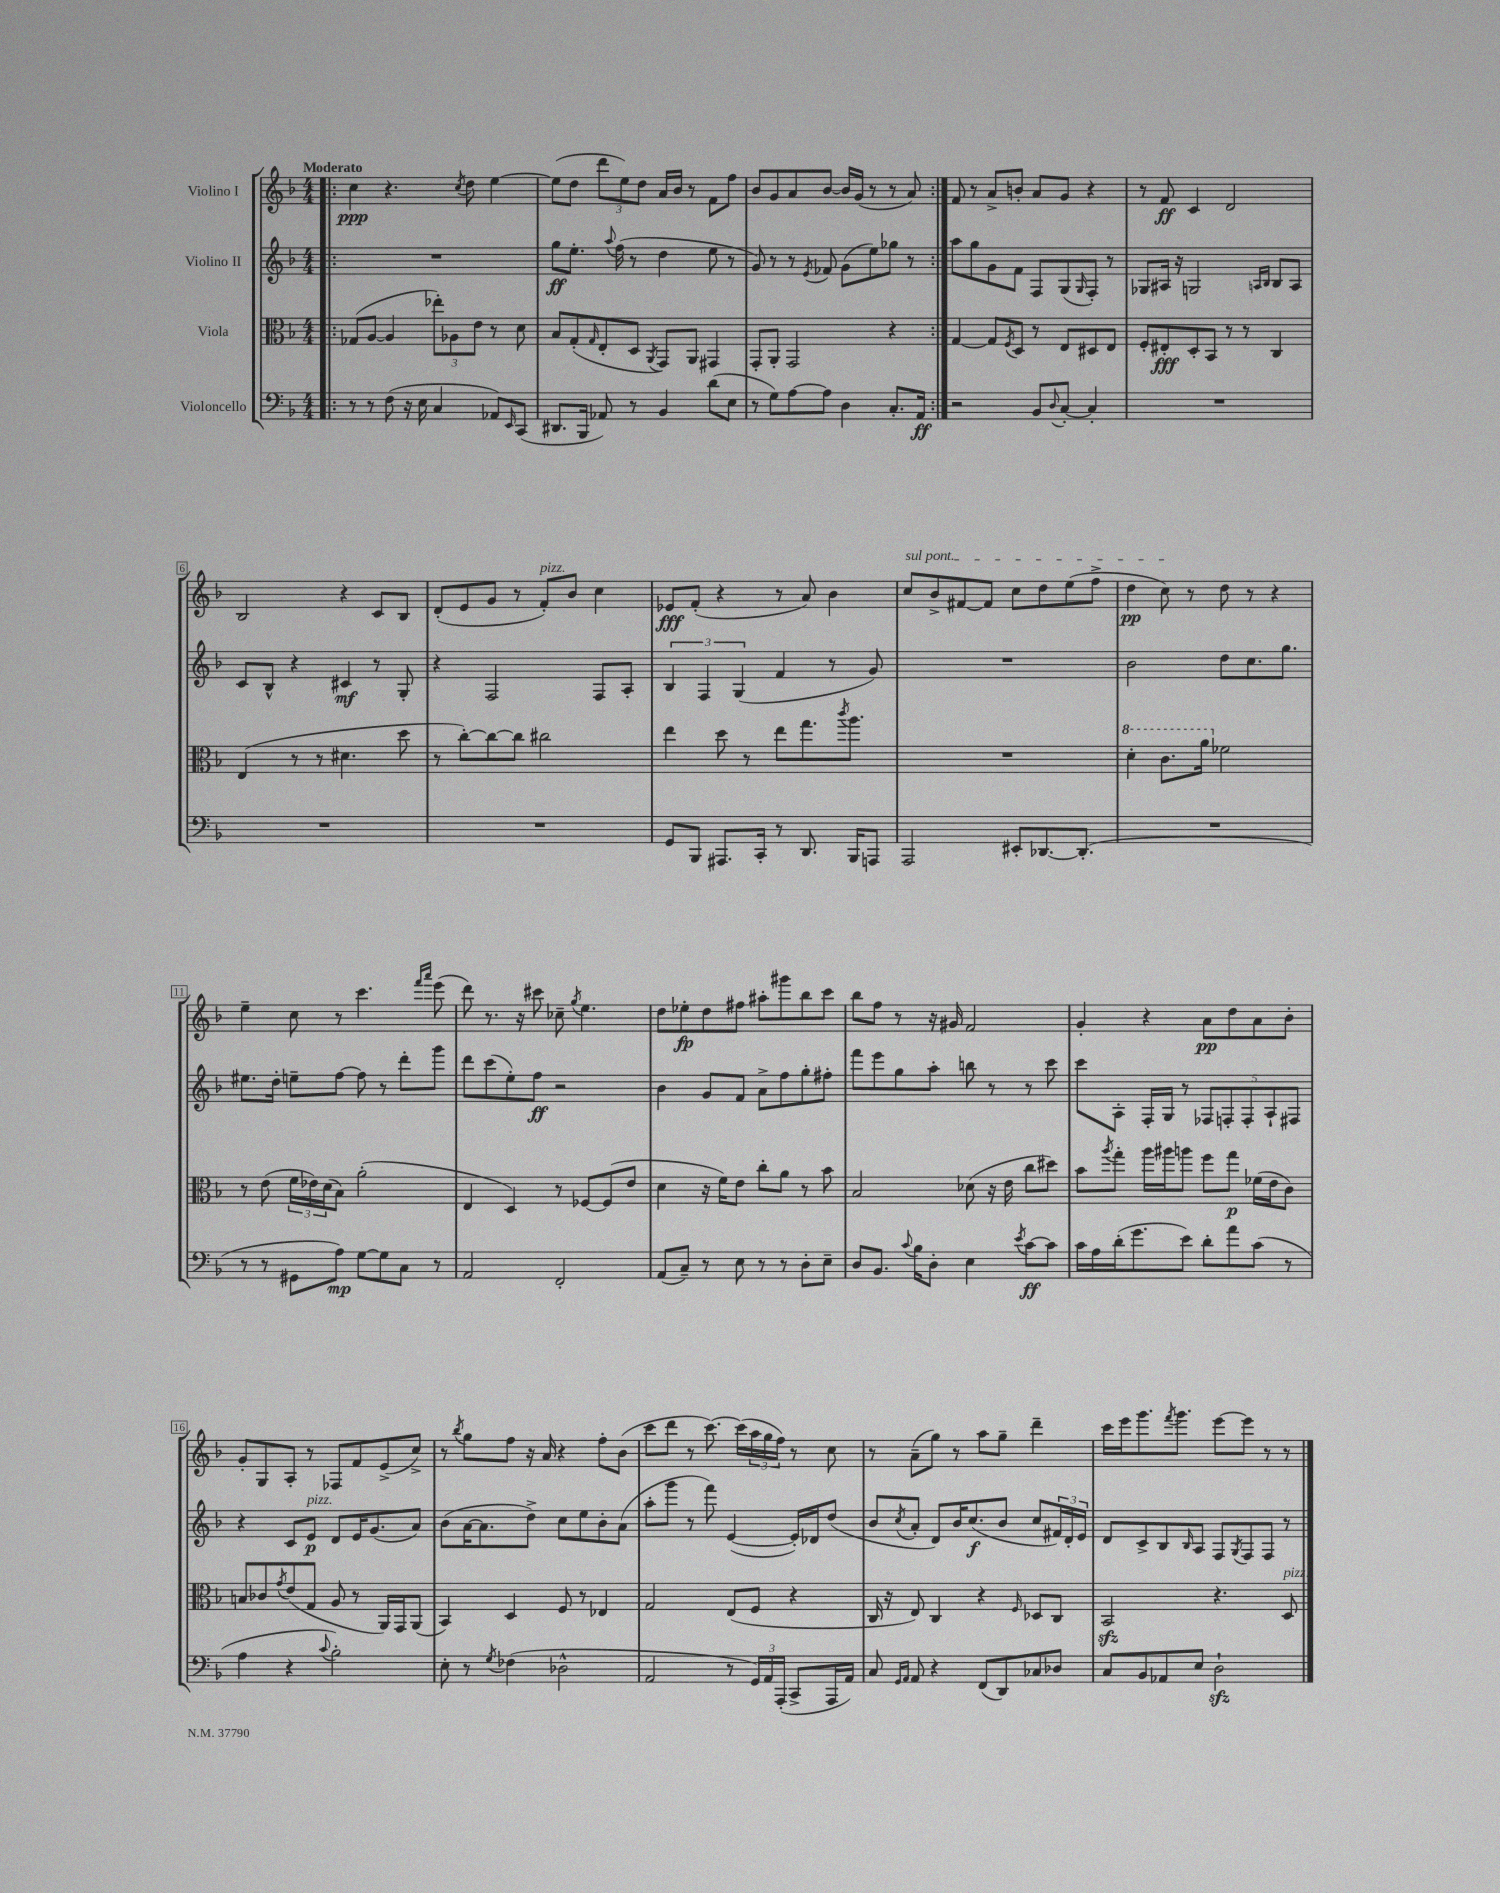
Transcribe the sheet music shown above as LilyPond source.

<<
\new StaffGroup <<
\new Staff = "s0" \with { instrumentName = "Violino I" } {
    \clef treble \key f \major \numericTimeSignature \time 4/4 \tempo "Moderato"
    \repeat volta 2 { \bar ".|:" c''4\ppp r4. \acciaccatura { c''8 } d''8 e''4~ |
    e''8( d''8 \tuplet 3/2 { d'''8 e''8) d''8 } a'16 bes'16 r8 f'8 f''8 |
    bes'8 g'8 a'8 bes'8~ bes'16 g'16( r8 r8 a'8) | }
    f'8 r8 a'8-> b'8-. a'8 g'8 r4 |
    r8 f'8\ff c'4 d'2 |
    bes2 r4 c'8 bes8 |
    d'8-.( e'8 g'8 r8 f'8-.^\markup { \italic "pizz." }) bes'8 c''4 |
    ees'8\fff f'8-.( r4 r8 a'8) bes'4 |
    \once \override TextSpanner.bound-details.left.text = \markup { \italic "sul pont." } c''8\startTextSpan bes'8-> fis'8~ fis'8 c''8 d''8 e''8( f''8-> |
    d''4\pp c''8\stopTextSpan) r8 d''8 r8 r4 |
    e''4-- c''8 r8 c'''4. \grace { f'''16 a'''16 } e'''8( |
    d'''8) r8. r16 cis'''8 ces''8-- \acciaccatura { g''8 } e''4. |
    d''8 ees''8-.\fp d''8 fis''8 ais''8-. gis'''8 bes''8 c'''8 |
    bes''8 f''8 r8 r16 gis'16 f'2 |
    g'4-. r4 a'8\pp d''8 a'8 bes'8-. |
    g'8-. g8 a8-. r8 fes8 f'8 e'8->( c''8->) |
    r8 \acciaccatura { bes''8 } g''8 f''8 r16 a'16 r4 f''8-. bes'8( |
    c'''8 d'''8 r8 c'''8.~) c'''16( \tuplet 3/2 { a''16 g''16 f''16) } r8 c''8 |
    r8 a'8--( g''8) r8 a''8 g''8-- d'''4-- |
    c'''16 e'''16 g'''8. \acciaccatura { f'''8 } g'''8. e'''8~ e'''8 r8 r8 \bar "|." |
}
\new Staff = "s1" \with { instrumentName = "Violino II" } {
    \clef treble \key f \major \numericTimeSignature \time 4/4
    \repeat volta 2 { \bar ".|:" R1 |
    g''8\ff e''8.-. \appoggiatura { a''8 } f''16( r8 d''4 e''8 r8 |
    g'8) r8 r8 \acciaccatura { e'8 } fes'8 g'8( e''8) ges''8 r8 | }
    a''8 g''8 g'8 f'8 f8 g8( \grace { g16 } f8-.) r8 |
    ges8 ais16 r16 g2 \grace { a16 bes16 } bes8 a8 |
    c'8 bes8-^ r4 cis'4\mf r8 g8-. |
    r4 f2 f8 a8-. |
    \tuplet 3/2 { bes4 f4 g4( } f'4 r8 g'8) |
    R1 |
    bes'2 d''8 c''8. g''8. |
    eis''8. d''16-. e''8-- f''8~ f''8 r8 d'''8-. g'''8 |
    d'''8 c'''8( e''8-.) f''8\ff r2 |
    bes'4 g'8 f'8 a'8-> f''8 g''8-. fis''8-. |
    f'''8 e'''8 g''8 a''8-. b''8 r8 r8 c'''8 |
    c'''8 a8-. f16-. g16 r8 \tuplet 5/4 { fes8 f8-. f8-. a8-! fis8 } |
    r4 c'8 e'8\p^\markup { \italic "pizz." } d'8 e'16 g'8.( a'8) |
    bes'8( a'16~ a'8. d''8->) c''8 e''8 bes'8-. a'8( |
    a''8-. g'''8 r8 f'''8) e'4~( e'16-.) des'16 d''8( |
    bes'8 \acciaccatura { c''8 } a'8-. d'8) bes'16 c''8.\f( bes'8 c''8 \tuplet 3/2 { fis'16) d'16-. e'16 } |
    d'8 c'8-> bes8 \grace { bes16 } a8 f8 \acciaccatura { g8 } f8 f8 r8 \bar "|." |
}
\new Staff = "s2" \with { instrumentName = "Viola" } {
    \clef alto \key f \major \numericTimeSignature \time 4/4
    \repeat volta 2 { \bar ".|:" ges8( a8~ a4 \tuplet 3/2 { ees''8-.) aes8 e'8 } r8 d'8 |
    bes8 g8-.( \grace { g16 } e8-. d8 \acciaccatura { a,8 } g,8) a,8 gis,4 |
    g,8-. a,8-. g,2 r4 | }
    g4~ g8 \acciaccatura { f8 } d8 r8 e8 dis8 e8 |
    f8-. eis8-.\fff d8-. bes,8 r8 r8 c4 |
    e4( r8 r8 dis'4. d''8 |
    r8 c''8~-.) c''8~ c''8 cis''2 |
    e''4 d''8 r8 e''8 g''8. \acciaccatura { c'''8 } a''8. |
    R1 |
    \ottava #1 d''4-. c''8. a''16 \ottava #0 fes'2 |
    r8 e'8( \tuplet 3/2 { f'16 ees'16) d'16( } bes8) a'2-.( |
    e4 d4) r8 fes8~ fes8( e'8 |
    d'4 r16 f'16) e'8 c''8-. a'8 r8 bes'8 |
    bes2 des'8( r16 e'16 c''8 dis''8) |
    bes'8 \acciaccatura { a''8 } g''8-. a''16 ais''16 a''8 f''8 g''8\p fes'16( e'16 c'8) |
    b8 ces'8 \acciaccatura { g'8 } e'8( g8 a8 r8 a,16) g,16 a,8( |
    bes,4) d4 f8 r8 ees4 |
    g2 e8( f8 r4 |
    c16 r16 e8) c4 r4 \grace { f16 } des8 c8 |
    bes,2\sfz r4. d8^\markup { \italic "pizz." } \bar "|." |
}
\new Staff = "s3" \with { instrumentName = "Violoncello" } {
    \clef bass \key f \major \numericTimeSignature \time 4/4
    \repeat volta 2 { \bar ".|:" r8 r8 f8( r16 e16 c4 aes,8) \grace { e,16 } c,8( |
    dis,8. bes,,16 aes,8) r8 bes,4 d'8( e8 |
    r8 g8) a8~ a8 d4 c8.-. a,16\ff | }
    r2 bes,8 \appoggiatura { d8 } c8~-. c4-. |
    R1 |
    R1 |
    R1 |
    g,8 bes,,8 ais,,8. c,16-. r8 d,8. bes,,16 a,,8 |
    a,,2 eis,8-. des,8.~ des,8.-.( |
    R1 |
    r8 r8 gis,8 a8\mp) g8~ g8 c8 r8 |
    a,2 f,2-. |
    a,8( c8--) r8 e8 r8 r8 d8-. e8-- |
    d8 bes,8. \appoggiatura { c'8 } bes16 d8-. e4 \acciaccatura { e'8 } c'8~\ff c'8 |
    c'16 a16 d'16-.( g'8. e'8) d'8-. a'8 c'8( r8 |
    a4 r4 \appoggiatura { c'8 } bes2-.) |
    e8-. r8 \acciaccatura { g8 } fes4( des2-^ |
    a,2 r8 \tuplet 3/2 { g,16) a,16 a,,16-.( } c,8-> a,,16 a,16) |
    c8 \grace { g,16 a,16 } a,8 r4 f,8( d,8) ces8 des8 |
    c8 bes,8 aes,8 e8 d2-!\sfz \bar "|." |
}
>>
>>
\layout { \context { \Score \override BarNumber.stencil = #(make-stencil-boxer 0.1 0.3 ly:text-interface::print) } }
